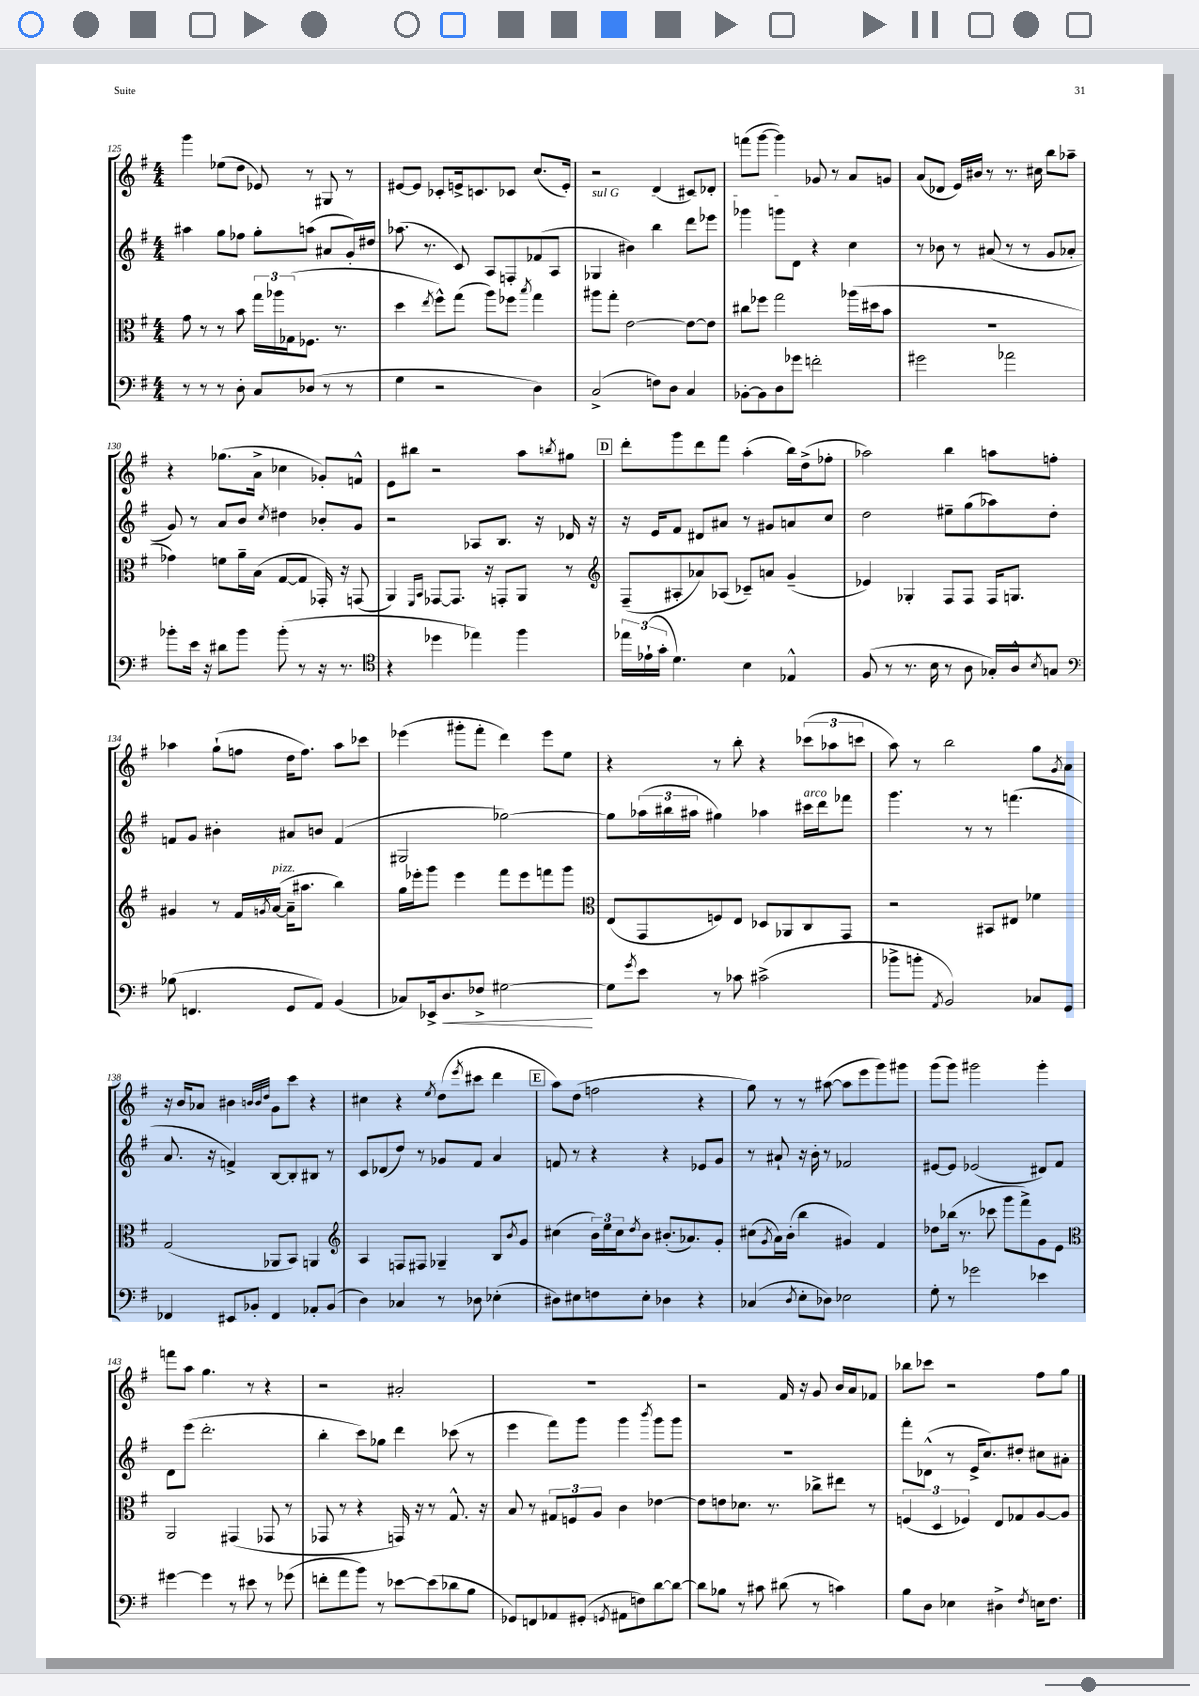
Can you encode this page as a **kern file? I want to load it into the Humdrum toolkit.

**kern	**kern	**kern	**kern
*staff4	*staff3	*staff2	*staff1
*clefF4	*clefC3	*clefG2	*clefG2
*k[f#]	*k[f#]	*k[f#]	*k[f#]
*M4/4	*M4/4	*M4/4	*M4/4
8r	8g\	4aa#\	4ggg\
8r	8r	.	.
8r	8r	8gg\L	(8ee-\L
8D'\	8b\	8ff-\J	8dd\J
8C/L	24gg\LL	8gg'\L	8e-/)
.	24aa-\	.	.
.	(24G-\J	.	.
(8D-/J	8.F-\J	(8aa\J	8r
8r	.	8a#/L	8G#/
.	8.r	.	.
8r	.	16g'/L)	8r
.	.	16dd#/JJ	.
=	=	=	=
4G\	4dd\	(8.aa-\	[8e#/L
.	.	.	8e#/]J
.	.	8.r	.
.	8qee/	.	.
2r	8ff#^^\L)	.	8c-'/L
.	(8gg\J	8c/)	16e^/k
.	.	.	8.c/
.	8aa\L)	8A/L	.
.	8ff-\J	8F'/	8c-/J
.	8qbb/	.	.
4D\)	4gg\	(8f-/	(8.cc/L
.	.	8A/J	.
.	.	.	16e'/Jk)
=	=	=	=
(2C^/	8aa#\L	4G-/	2r
.	8gg'\J	.	.
.	[2e\	4b#\)	.
8F\L)	.	4bb\	(4d/
8D\J	.	.	.
4C/	8e\_L	8ddd\L	8c#/L)
.	8e\]J	8eee-\J	8d-'/J
=	=	=	=
[8BB-'\L	8cc#\L	4ggg-\	(8fff\L
8BB-\]	8ff-\J	.	[8ggg\J
8D\	2gg\	8ggg\L	4ggg\])
8g-\J	.	8d\J	.
2f'\	.	4r	8g-/
.	.	.	8r
.	(16aa-\LL	4cc\	8a/L
.	16dd#\J	.	.
.	8b\J	.	8g/J
=	=	=	=
2g#\	1r	8r	(8a/L
.	.	8b-\	8d-/J
.	.	8r	16e/LL)
.	.	.	16b#/JJ
.	.	(8a#/	8r
2a-\	.	8r	8.r
.	.	8r	.
.	.	.	16cc#\
.	.	8g/L	8bb\L
.	.	8a-'/J	8aa-~\J
=	=	=	=
8b-'\L	4g-\)	8g/)	4r
16e\Jk	.	8r	.
16r	.	.	.
8d#\L	8f\L	8a/L	(8.gg-\L
8b-\J	16a~\L	8b/J	.
.	(16B\JJ	.	16a^\Jk
.	.	8qcc/	.
(8b-'\	[8G/L	4dd#\	4cc-\
8r	8G/]J	.	.
16r	16GG-'/)	8b-'/L	8g-'/L)
8.r	16r	.	.
.	(8GG/	8g/J	8f^^/J
=	=	=	=
*clefC4	*	*	*
4r	4AA/)	2r	8e\L
.	.	.	8bb#\J
.	16qqFF#/LL	.	.
.	16qqBB/JJ	.	.
4dd-\	[8GG-/L	.	2r
.	8.GG-/]J	.	.
4ee-\)	.	8A-/L	.
.	16r	.	.
.	8GG'/L	8.B/J	.
4ff#\	8AA/J	.	8aa\L
.	.	16r	.
.	.	.	8qbb/
.	8r	16d-/	8gg#\J
.	.	16r	.
=	=	=	=
*	*clefG2	*	*
24ee-\LL	(8F#~/L	16r	8ddd'\L
(24e-`\	.	.	.
.	.	16e/LK	.
24g'\JJ	.	.	.
4.d\)	8A#'/	8f#/J	8ggg\
.	8a-/)	8d#/L	8ddd\
.	(8A-/J	8a#/J	8fff#\J
4B\	8c-~/L)	8r	(4aa'\
.	8a/J	8g#/L	.
4E-^^/	(4g~/	8a/	16bb\LL)
.	.	.	(16dd^\J
.	.	8cc/J	8ff-'\J
=	=	=	=
(8F#/	4e-/)	2dd\	2aa-\)
8r	.	.	.
8.r	4G-'/	.	.
16B\	.	.	.
8r	8F#/L	8ee#~\L	4bb\
8A\	8F#/J	(8gg\	.
16G-'/LL)	16F#/LK	8aa-\)	8aa\L
16A^^/J	8.G/J	.	.
8qB/	.	.	.
8G/J	.	8dd'\J	8ff'\J
=	=	=	=
*clefF4	*	*	*
(8B-\	4g#/	8f/L	4aa-\
4.FF/	.	8g/J	.
.	8r	4b#'\	(8gg`\L
.	16f#/LL	.	8ff\J
.	8qg/	.	.
.	([16a/JJ	.	.
8GG/L	16a~\]LK	8a#/L	16dd\LK
.	8.aa#\J	.	8.ff\J)
8AA/J)	.	8b/J	.
(4BB/	4bb\)	(4f/	8aa-\L
.	.	.	8ccc-\J
=	=	=	=
8C-/L)	16gg\LL	2G#/	(4eee-\
.	16eee-'\J	.	.
16EE-^/k	8ggg\J	.	.
8.D/	.	.	.
.	4eee-\	.	8ggg#'\L
8F-^/J	.	.	8fff#'\J
[2G#\	8fff#\L	[2gg-\)	4ddd\)
.	8eee-\	.	.
.	8fff\	.	8eee-\L
.	8ggg\J	.	8ee\J
=	=	=	=
*	*clefC3	*	*
8G#\]L	(8E/L	8gg-\]L	4r
8qg/	.	.	.
8e\J	8GG/	(24aa-\L	.
.	.	24bb#\	.
.	.	24aa#\JJ	.
8r	8F/)	4gg#\)	8r
8c-\	8E/J	.	8bb'\
(2c#^\	8D-/L	4aa-\	4r
.	8AA-/	.	.
.	8C/	16ccc#\LL	(12ccc-\L
.	.	16ddd\J	.
.	.	.	12aa-\
.	8GG/J	8fff-\J	.
.	.	.	12ccc\J
=	=	=	=
8b-^\L	2r	4.ggg\	8aa\)
8b'\J	.	.	8r
8qAA/	.	.	.
2BB/)	.	.	2bb\
.	.	8r	.
.	8BB#/L	8r	.
.	8E#/J	(4.fff\	.
8C-/L	4f-\	.	8gg\L
.	.	.	8qg/
8GG/J	.	.	8a\J
=	=	=	=
4FF-/	(2G/	8.a/	16r
.	.	.	16b/LK
.	.	.	8a-/J
.	.	16r	.
8EE#/L	.	4f^/)	4b#\
8BB-'/J	.	.	.
.	.	.	32qqb/LLL
.	.	.	32qqb/
.	.	.	32qqdd/JJJ
4FF-/	8AA-/L	[8B/L	8g\L
.	8BB/J)	8B'/]	8ccc\J
8AA-'/L	4AA/	8B#/J	4r
(8BB-/J	.	8r	.
=	=	=	=
*	*clefG2	*	*
4D\)	4A/	8c/L	4cc#\
.	.	(8d-/	.
4C-/	8F/L	8dd/J)	4r
.	8F#/J	8r	.
.	.	.	8qee/
8r	4G-~/	8g-/L	(8dd\L
.	.	.	8qeee/
8D-\	.	8f#/J	8ccc#\J
(4E-'\	8B/L	4a/	4ddd\
.	8qb/	.	.
.	8g/J	.	.
=	=	=	=
8D#\L)	(4cc#\	8f/	8aa\L)
8E#\	.	8r	(8dd\J
8F\	24b\LL)	4r	2ff\
.	24ee\	.	.
.	24cc#\J	.	.
.	8qdd/	.	.
8E#'\J	8b\J	.	.
4D-\	(8.b#'/L	4r	.
.	8.a-/)	.	.
4r	.	8e-/L	4r
.	8g'/J	8g/J	.
=	=	=	=
(4C-/	(8cc#\L	8r	8gg\)
.	8qg/	.	.
.	16a\L)	8a#`/	8r
.	(16b'\JJ	.	.
8qD/	.	.	.
8E'\L	4bb\	16r	8r
.	.	16b'\	.
8D-\J)	.	8r	([8aa#\
2E-\	4g#/)	2f-/	8aa#\]L
.	.	.	8eee\
.	4f#/	.	8ggg\)
.	.	.	8ggg#\J
=	=	=	=
8G'\	8dd-\L	[8e#/L	(8ggg\L
8r	(16bb-\Jk	8e#/]J	8ggg\J)
.	8.r	.	.
2g-\	.	(2e-/	2ggg#\
.	8ccc-\	.	.
.	8ggg\L	.	.
.	8fff#^\)	.	.
4e-\	8g\	8d#/L)	4ggg#'\
.	8e\J	8f#/J	.
=	=	=	=
*	*clefC3	*	*
[4g#\	2AA/	8d\L	8fff\L
.	.	(8eee\J	8aa\J
4g#\]	.	2.ddd'\	4.gg\
8r	(4GG#/	.	.
8e#\	.	.	8r
8r	8GG-/	.	4r
(8g-\	8r	.	.
=	=	=	=
8f'\L	8GG-/	4bb'\	2r
8a\	8r	.	.
8b\J)	4r	8ccc\L)	.
8r	.	8gg-\J	.
[8e-\L	16GG/)	4ddd\	2a#'/
.	16r	.	.
(8e-\]	8r	.	.
8d-\	8.G^^/	(8ccc-\	.
8B\J	.	8r	.
.	16r	.	.
=	=	=	=
8GG-/L)	8B/	4eee\	1r
8FF/	8r	.	.
8AA-/	12G#/L	8fff#\L)	.
.	12F/	.	.
(8GG#'/J	.	8ggg\J	.
.	12A/J	.	.
8qGG/	.	.	.
8AA#\L	4c\	4ggg\	.
8F\)	.	.	.
.	.	8qbbb/	.
[8d\	[4e-\	8ggg\L	.
8d\_J	.	8ggg\J	.
=	=	=	=
8d\]L	8e-\]L	1r	2r
8B-\J	8e\	.	.
8r	8.d-\J	.	.
8c#\	.	.	.
.	8.r	.	.
(8d#\	.	.	16f#/
.	.	.	16r
8r	8cc-^\L	.	8g/
4c\)	8ee#\J	.	16b/LL
.	.	.	16a/J
.	8r	.	8f-/J
=	=	=	=
8B\L	(6F/	8fff#'\L	8bb-\L
8D\J	.	(8d-^^\J	8ccc-\J
.	6D/	.	.
4E-\	.	8r	2r
.	6F-/)	.	.
.	.	16e^/LK	.
.	.	8.cc/)	.
4D#^\	8E/L	.	.
.	8G-/	8dd#'/J	.
8qF#/	.	.	.
16E\LK	[8A/	8cc#\L	8ff#\L
8.F#\J	.	.	.
.	8A/]J	8a#'\J	8gg\J
==	==	==	==
*-	*-	*-	*-
